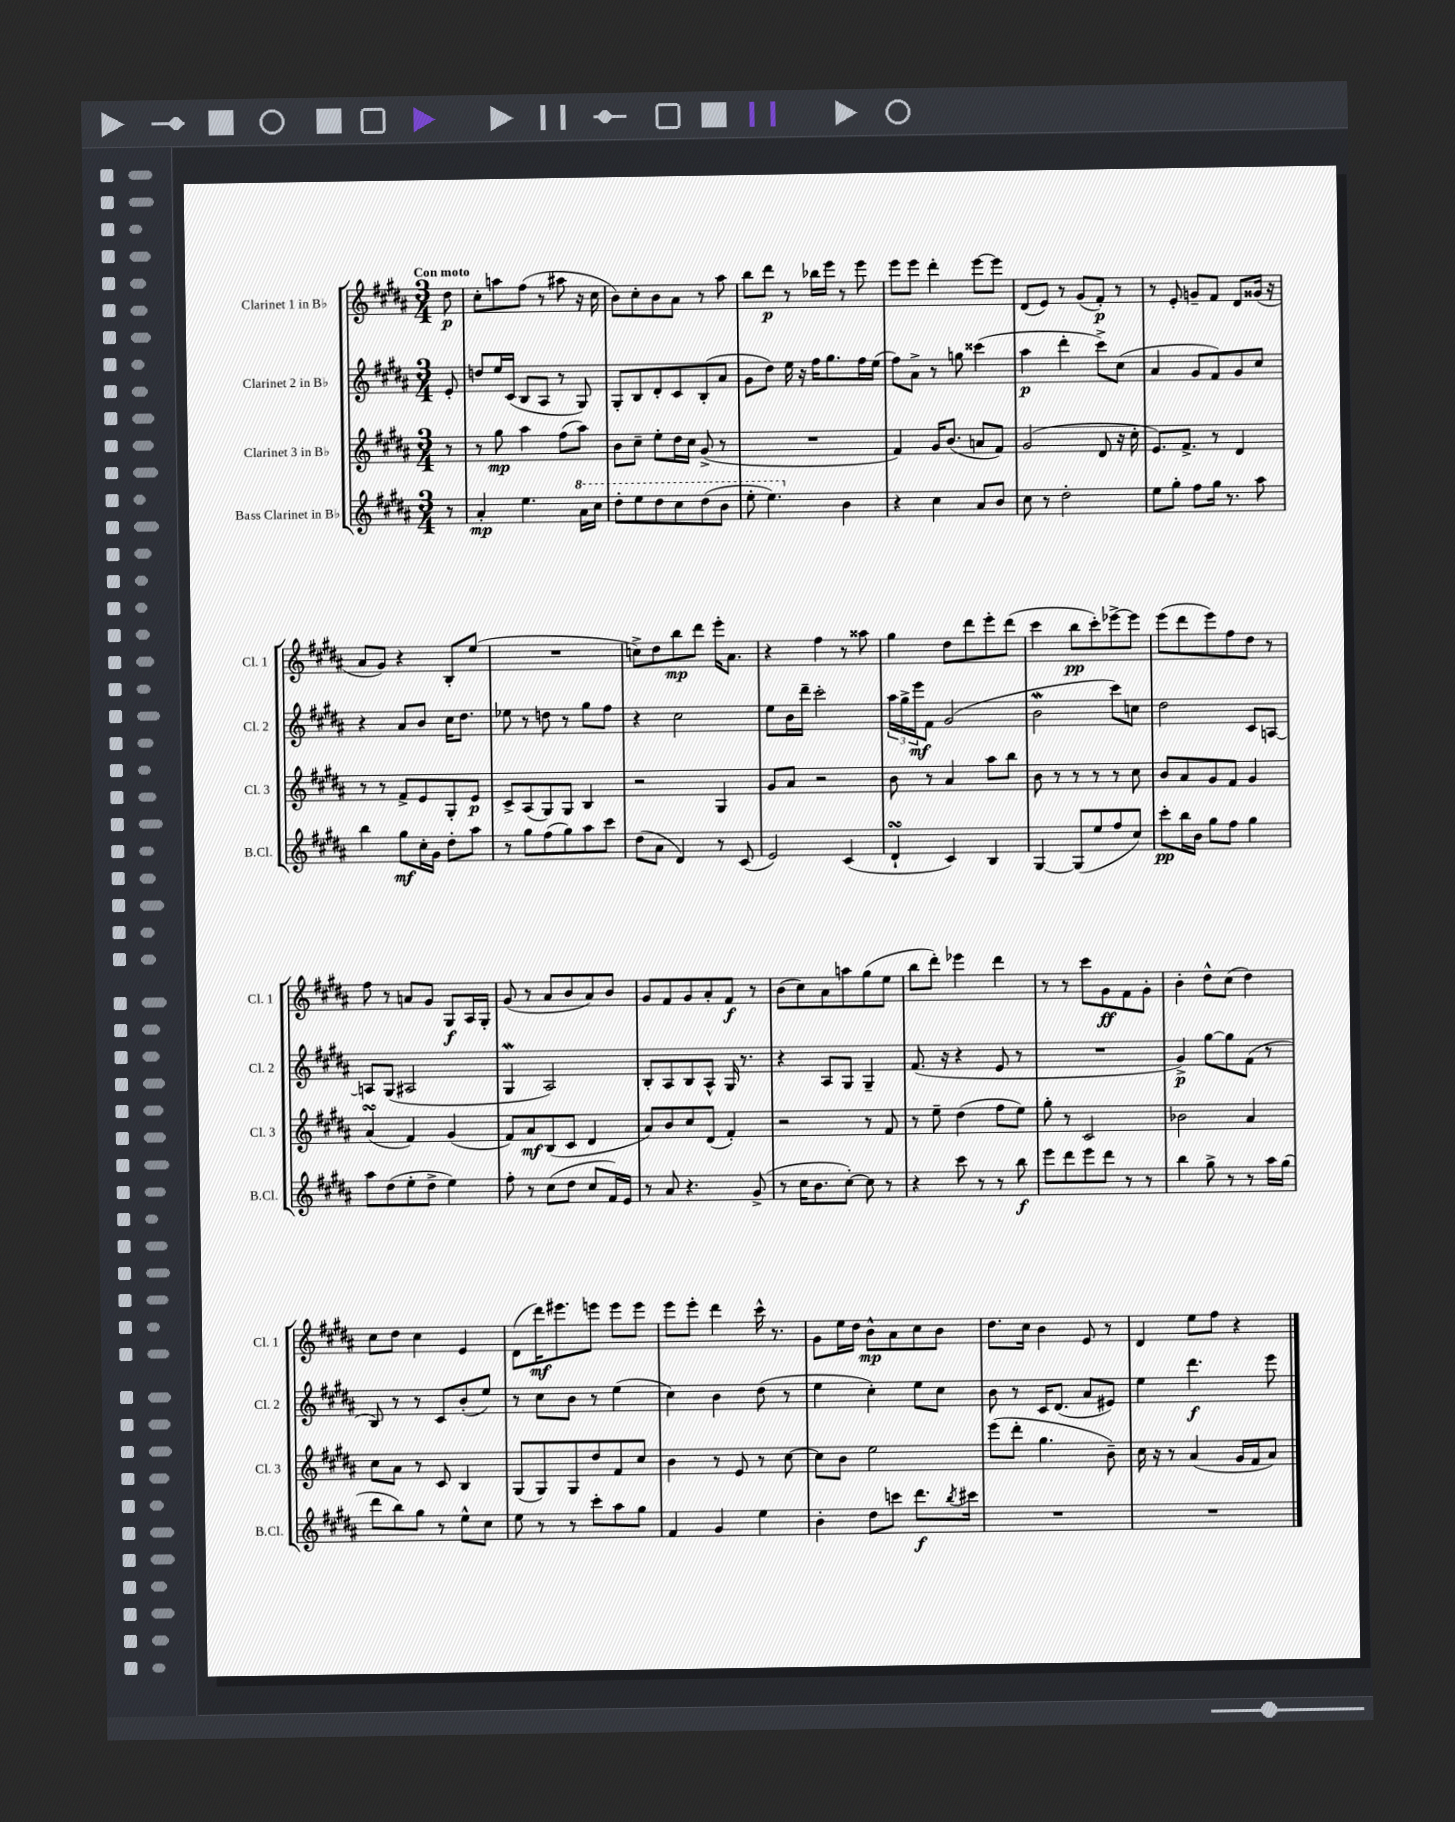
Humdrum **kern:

**kern	**kern	**kern	**kern
*staff4	*staff3	*staff2	*staff1
*clefG2	*clefG2	*clefG2	*clefG2
*k[f#c#g#d#a#]	*k[f#c#g#d#a#]	*k[f#c#g#d#a#]	*k[f#c#g#d#a#]
*M3/4	*M3/4	*M3/4	*M3/4
8r	8r	8e'	8dd#
=	=	=	=
4a#'	8r	8dd	8cc#'
.	8gg#	16ee	8aa
.	.	(16c#	.
4.ee	4aa#	8B	(8ff#
.	.	8A#	8r
.	(8ff#	8r	8aa#
16aa#	8aa#)	8G#)	16r
16ccc#	.	.	16cc#
=	=	=	=
8ddd#'	8b	8G#'	8b)
8eee	8cc#~	8B	8cc#'
8ddd#	8ee'	8d#'	8b
8ccc#	16dd#	8c#	8a#
.	16cc#	.	.
(8ddd#	(8g#^	(8B'	8r
8bb	8r	8a#	8aa#
=	=	=	=
8eee'	2.r	8g#	8bb
4.eee)	.	8dd#)	8ddd#
.	.	16ee	8r
.	.	16r	.
.	.	16ff#	16bb-
.	.	8.gg#	16eee
4b	.	.	8r
.	.	16ff#	8eee
.	.	(16ee	.
=	=	=	=
4r	4f#)	8ff#)	8eee
.	.	8a#^	8eee
4cc#	16g#	8r	4ddd#'
.	(8.b	.	.
.	.	8gg	.
8a#	8a	(4ccc##	[8eee
8b	8f#)	.	8eee]
=	=	=	=
8cc#	(2g#	4aa#	(8d#
8r	.	.	8e)
2dd#'	.	4ddd#'	8r
.	.	.	(8g#
.	8d#	8ccc#^)	8f#')
.	16r	(8cc#	8r
.	16cc#'	.	.
=	=	=	=
8ee	8.e)	4a#	8r
8gg#'	.	.	8e'
.	8.f#^	.	.
8ff#	.	8g#	8g~
16gg#	8r	8f#)	8f#
8.r	.	.	.
.	4d#	8g#	8d#
8aa#	.	8cc#	(16g##
.	.	.	16r
=	=	=	=
4bb	8r	4r	8a#
.	8r	.	8g#)
8gg#	8f#^	8a#	4r
16cc#'	8e	8b	.
16g#	.	.	.
8dd#'	8G#'	16cc#	8B'
.	.	8.dd#	.
8aa#	8e	.	(8ee
=	=	=	=
8r	8c#^	8ee-	2.r
8gg#	(8A#	8r	.
(8ff#	8G#)	8dd	.
8gg#)	8G#	8r	.
8aa#	4B	8gg#	.
8ccc#	.	8ff#	.
=	=	=	=
(8dd#	2r	4r	8cc^)
8a#	.	.	8dd#
4d#)	.	2cc#	8bb
.	.	.	8ddd#
8r	4G#	.	16eee'
.	.	.	8.a#
(8c#	.	.	.
=	=	=	=
2e)	8g#	8ee	4r
.	8a#	16b	.
.	.	16ddd#~	.
.	2r	2ccc#'	4ff#
(4c#	.	.	8r
.	.	.	8aa##
=	=	=	=
4d#`	8b	24aa#	4gg#
.	.	24gg#^	.
.	.	24eee	.
.	8r	8f#	.
4c#)	4a#	(2g#	8dd#
.	.	.	8ddd#
4B	8aa#	.	8eee'
.	8bb	.	(8ddd#
=	=	=	=
[4G#	8b	2b	4ccc#
.	8r	.	.
(8G#]	8r	.	8bb
8ee	8r	.	8ccc#')
8ff#	8r	8ccc#)	[8eee-^
8cc#)	8cc#	8cc	8eee-]
=	=	=	=
8ccc#'	8b	2dd#	(8eee
16bb	8a#	.	8ddd#
16b	.	.	.
8gg#	8g#	.	8eee)
8ff#	8f#	.	8ff#
4gg#	4g#	8c#	8dd#
.	.	[8A	8r
=	=	=	=
8aa#	(4a#	8A]	8ff#
(8dd#	.	(8G#	8r
8ee'	4f#)	2A#	8a
8dd#^	.	.	8g#
4ee)	(4g#	.	8G#
.	.	.	16A#
.	.	.	16G#'
=	=	=	=
8ff#'	8f#)	4G#	(8g#
8r	8a#	.	8r
(8cc#	(8B	2A#)	8a#
8dd#	8c#	.	8b
8cc#	4d#	.	8a#)
16f#)	.	.	8b
16e	.	.	.
=	=	=	=
8r	8a#)	8B'	8g#
8a#	8b	8A#	8f#
4.r	8cc#	8B	8g#
.	(8d#	8A#^^	8a#'
.	4f#')	16G#	8f#
.	.	8.r	.
(8g#^	.	.	8r
=	=	=	=
8r	2r	4r	(8b
16cc#	.	.	8cc#)
8.b	.	.	.
.	.	8A#	8a#
[8cc#')	.	8G#	8aa
8cc#]	8r	4G#~	(8gg#
8r	8f#	.	8ee
=	=	=	=
4r	8r	(8.f#	8bb
.	8ee~	.	8ddd#')
.	.	16r	.
8ccc#	(4dd#	4r	4eee-
8r	.	.	.
8r	8ff#	8e	4ddd#
8bb	8ee)	8r	.
=	=	=	=
8eee	8gg#'	2.r	8r
8ddd#	8r	.	8r
8eee	2c#	.	8ccc#
8ddd#	.	.	8g#
8r	.	.	8f#
8r	.	.	8g#'
=	=	=	=
4bb	2b-	4g#^)	4b'
8gg#^	.	[8gg#	8dd#^^
8r	.	8gg#]	(8cc#
8r	4a#	(8f#	4dd#)
16aa#	.	8r	.
(16gg#	.	.	.
=	=	=	=
8ddd#	8cc#	8B)	8cc#
8bb)	8a#	8r	8dd#
8gg#	8r	8r	4cc#
8r	8c#	8c#	.
8ee^^	4B	(8b'	4e
8cc#	.	8ee)	.
=	=	=	=
8ee	(8G#	8r	(8d#
8r	8G#)	8cc#	16ddd#)
.	.	.	8.eee#
8r	8G#	8b	.
8ccc#'	8dd#	8r	8eee
8aa#	8f#	(4ee	8eee
8gg#	8cc#	.	8eee
=	=	=	=
4f#	4b	4cc#)	8eee
.	.	.	8eee'
4g#	8r	4b	4ddd#
.	8e	.	.
4ee	8r	(8dd#	16ccc#^^
.	.	.	8.r
.	[8cc#	8r	.
=	=	=	=
4b'	8cc#]	4ee	8g#
.	8b	.	16ee
.	.	.	16dd#
8dd#	2ee	4cc#')	8b^^
8ccc	.	.	8a#
8.ddd#	.	8ee	8cc#
.	.	8cc#	8b
8qbb	.	.	.
16ccc#	.	.	.
=	=	=	=
2.r	(8eee	8b	8.dd#
.	8ddd#'	8r	.
.	.	.	16cc#
.	4.gg#	16c#	4b
.	.	(8.d#	.
.	.	8a#	8e
.	8b~)	8e#)	8r
=	=	=	=
2.r	16cc#	4ee	4d#
.	16r	.	.
.	8r	.	.
.	(4a#	4.ddd#	8ee
.	.	.	8ff#
.	16g#	.	4r
.	16f#	.	.
.	8a#)	8eee	.
==	==	==	==
*-	*-	*-	*-
